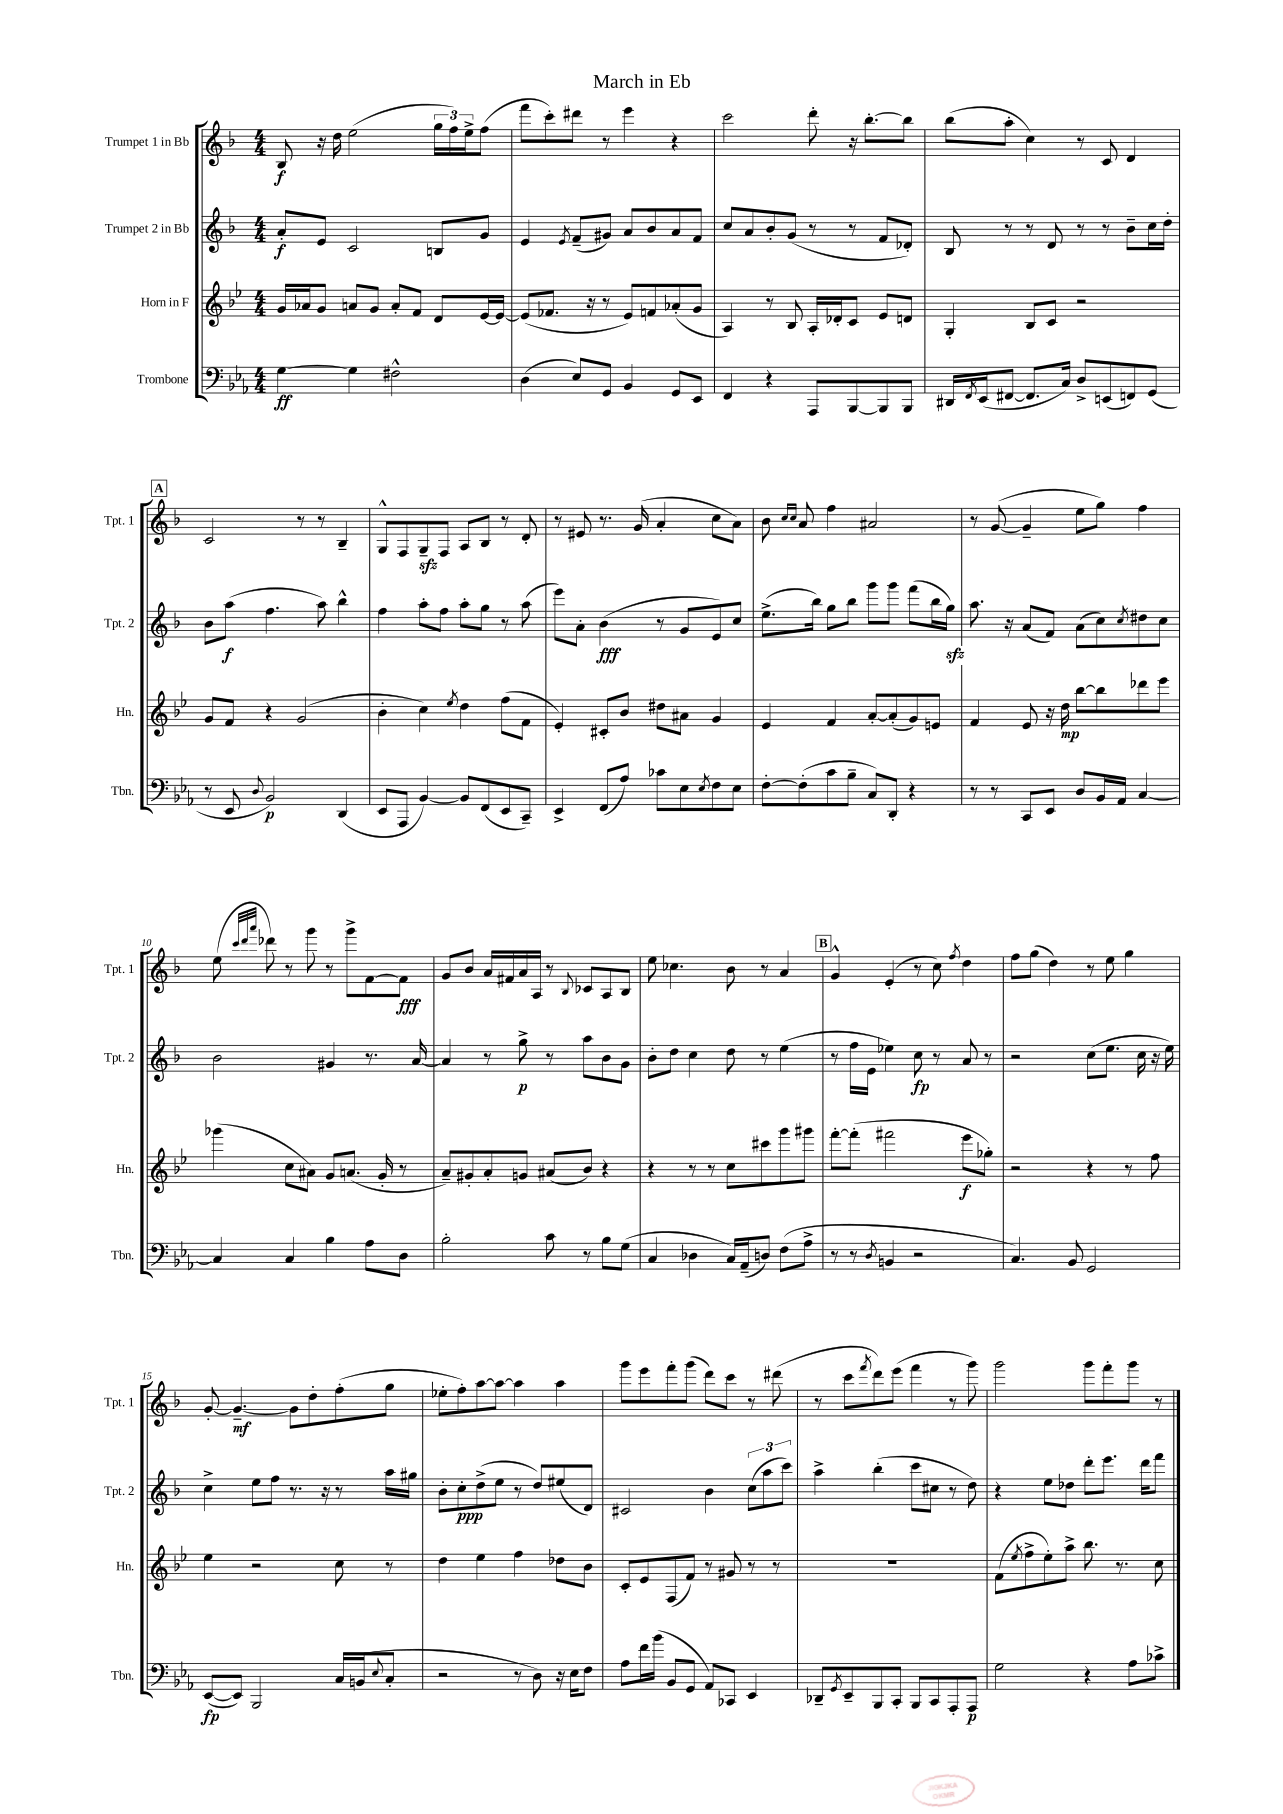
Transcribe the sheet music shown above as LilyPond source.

\header { title = "March in Eb" }
<<
\new StaffGroup <<
\new Staff = "s0" \with { instrumentName = "Trumpet 1 in Bb" shortInstrumentName = "Tpt. 1" } {
    \clef treble \key f \major \numericTimeSignature \time 4/4
    bes8\f r16 d''16 e''2( \tuplet 3/2 { g''16 f''16) e''16-> } f''8( |
    f'''8 c'''8-.) dis'''8 r8 e'''4 r4 |
    c'''2 d'''8-. r16 bes''8.~-. bes''8 |
    bes''8( a''8-. c''4) r8 c'8 d'4 |
    \mark \markup { \box "A" } c'2 r8 r8 bes4-- |
    g8-^ f8 g8--\sfz f8 a8 bes8 r8 d'8-. |
    r8 eis'8 r8. g'16( a'4-. c''8 a'8) |
    bes'8 \grace { c''16 c''16 } a'8 f''4 ais'2 |
    r8 g'8~( g'4-- e''8 g''8) f''4 |
    e''8( \grace { c'''32 d'''32 a'''32 } des'''8) r8 g'''8 r8 g'''8-> f'8~ f'8\fff |
    g'8 bes'8 a'16 fis'16 a'16 a16 r8 \appoggiatura { bes8 } ces'8 a8 bes8 |
    e''8 ces''4. bes'8 r8 a'4 |
    \mark \markup { \box "B" } g'4-^ e'4-.( r8 c''8) \acciaccatura { f''8 } d''4 |
    f''8 g''8( d''4) r8 e''8 g''4 |
    g'8~-. g'4.~--\mf g'8 d''8-. f''8-.( g''8 |
    ees''8-. f''8-.) a''8~ a''8~ a''4 a''4 |
    g'''8 e'''8 f'''8-. g'''8( d'''8) c'''8 r8 dis'''8( |
    r8 c'''8 \acciaccatura { f'''8 } d'''8) e'''8( f'''4 r8 g'''8) |
    g'''2 g'''8 f'''8-. g'''8 r8 \bar "|." |
}
\new Staff = "s1" \with { instrumentName = "Trumpet 2 in Bb" shortInstrumentName = "Tpt. 2" } {
    \clef treble \key f \major \numericTimeSignature \time 4/4
    a'8-.\f e'8 c'2 b8 g'8 |
    e'4 \acciaccatura { e'8 } f'8--( gis'8) a'8 bes'8 a'8 f'8 |
    c''8 a'8 bes'8-. g'8( r8 r8 f'8 des'8-.) |
    bes8 r8 r8 d'8 r8 r8 bes'8-- c''16 d''16-. |
    \mark \markup { \box "A" } bes'8 a''8\f( f''4. a''8) bes''4-^ |
    f''4 a''8-. f''8 a''8-. g''8 r8 a''8( |
    e'''8) a'8-. bes'4\fff( r8 g'8 e'8) c''8 |
    e''8.->( bes''16) g''8 bes''8 g'''8 g'''8 f'''8( bes''16 g''16\sfz) |
    a''8. r16 a'8( f'8) a'8( c''8) \acciaccatura { c''8 } dis''8 c''8 |
    bes'2 gis'4 r8. a'16~ |
    a'4 r8 g''8->\p r8 a''8 bes'8 g'8 |
    bes'8-. d''8 c''4 d''8 r8 e''4( |
    \mark \markup { \box "B" } r8 f''16 e'16 ees''4) c''8\fp r8 a'8 r8 |
    r2 c''8( e''8. c''16 r16 e''16) |
    c''4-> e''8 f''8 r8. r16 r8 a''16 gis''16 |
    bes'8-. c''8-.\ppp d''8->( e''8 r8 d''8) eis''8( d'8) |
    cis'2 bes'4 \tuplet 3/2 { c''8( a''8 c'''8) } |
    a''4-> bes''4-.( c'''8 cis''8 r8 d''8) |
    r4 e''8 des''8 d'''8-. e'''8. d'''16 f'''8 \bar "|." |
}
\new Staff = "s2" \with { instrumentName = "Horn in F" shortInstrumentName = "Hn." } {
    \clef treble \key bes \major \numericTimeSignature \time 4/4
    g'16 aes'16 g'8 a'8 g'8 a'8-. f'8 d'8 ees'16~ ees'16~ |
    ees'8( fes'8. r16 r8 ees'8) f'8 aes'8-.( g'8 |
    a4) r8 bes8 a16-. des'16-. c'8 ees'8 d'8 |
    g4-. bes8 c'8 r2 |
    \mark \markup { \box "A" } g'8 f'8 r4 g'2( |
    bes'4-. c''4) \acciaccatura { ees''8 } d''4 f''8( f'8 |
    ees'4-.) cis'8-. bes'8 dis''8 ais'8 g'4 |
    ees'4 f'4 a'8~-. a'8-.( g'8) e'8 |
    f'4 ees'8 r16 d''16\mp bes''8~ bes''8 des'''8 ees'''8 |
    ges'''4( c''8 ais'8) g'8 a'8.( g'16-. r8 |
    a'8--) gis'8-. a'8-. g'8 ais'8( bes'8) r4 |
    r4 r8 r8 c''8 cis'''8 g'''8 gis'''8 |
    \mark \markup { \box "B" } f'''8~-. f'''8-.( fis'''2 ees'''8\f ges''8-.) |
    r2 r4 r8 f''8 |
    ees''4 r2 c''8 r8 |
    d''4 ees''4 f''4 des''8 bes'8 |
    c'8-. ees'8 f8( f'8) r8 gis'8 r8 r8 |
    R1 |
    f'8( \acciaccatura { ees''8 } f''8-> ees''8-.) a''8-> bes''8. r8. c''8 \bar "|." |
}
\new Staff = "s3" \with { instrumentName = "Trombone" shortInstrumentName = "Tbn." } {
    \clef bass \key ees \major \numericTimeSignature \time 4/4
    g4~\ff g4 fis2-^ |
    d4( ees8) g,8 bes,4 g,8 ees,8 |
    f,4 r4 aes,,8 bes,,8~ bes,,8 bes,,8 |
    dis,16 \acciaccatura { f,8 } ees,16( fis,8~ fis,8. c16) d8-> e,8( f,8) g,8( |
    \mark \markup { \box "A" } r8 ees,8 \appoggiatura { d8 } bes,2\p) d,4( |
    ees,8 aes,,8 bes,4~) bes,8 f,8( ees,8 c,8--) |
    ees,4-> f,8( aes8) ces'8 ees8 \acciaccatura { ees8 } f8 ees8 |
    f8~-. f8-.( c'8 bes8-- c8) d,8-. r4 |
    r8 r8 c,8 ees,8 d8 bes,16 aes,16 c4~ |
    c4 c4 bes4 aes8 d8 |
    bes2-. c'8 r8 bes8 g8( |
    c4 des4 c16) aes,16--( d8) f8( aes8-> |
    \mark \markup { \box "B" } r8 r8 \acciaccatura { d8 } b,4 r2 |
    c4.) bes,8 g,2 |
    ees,8~\fp( ees,8) bes,,2 c16 b,16( \appoggiatura { ees8 } c8-. |
    r2 r8 d8) r16 ees16 f8 |
    aes8 f'16 bes'16( bes,8 g,8 aes,8) ces,8 ees,4 |
    des,8-- \acciaccatura { g,8 } ees,8-- bes,,8 c,8-. bes,,8 c,8 aes,,8-. aes,,8\p |
    g2 r4 aes8 ces'8-> \bar "|." |
}
>>
>>
